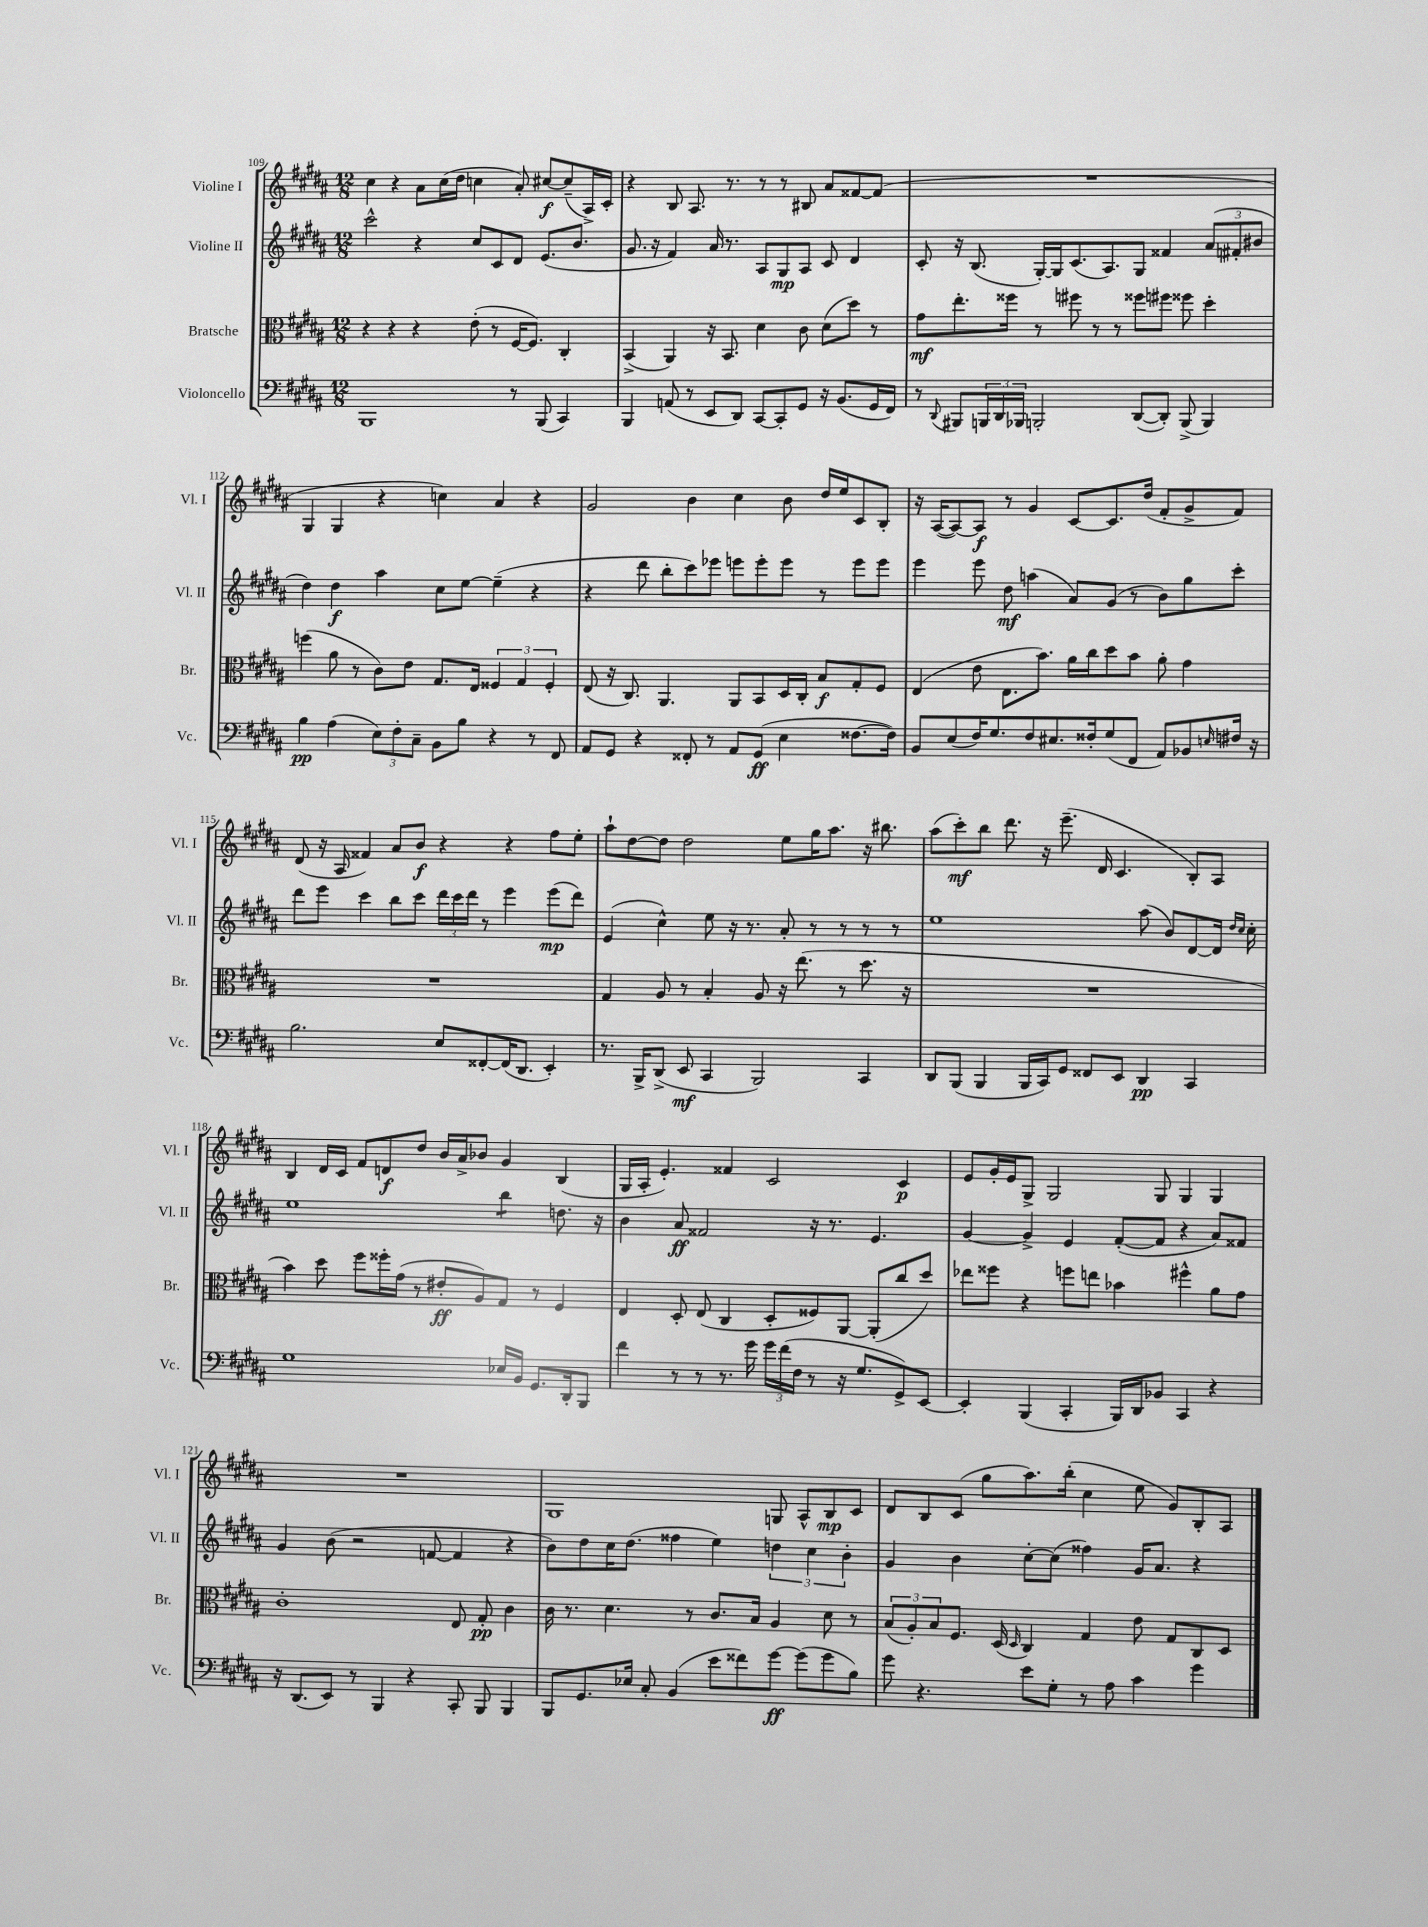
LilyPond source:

<<
\new StaffGroup <<
\new Staff = "s0" \with { instrumentName = "Violine I" shortInstrumentName = "Vl. I" } {
    \clef treble \key b \major \numericTimeSignature \time 12/8
    cis''4 r4 ais'8 cis''16( dis''16 c''4 ais'8-.) cis''8~\f cis''8--( ais16->) cis'16-. |
    r4 b8 ais8. r8. r8 r8 bis8 ais'8 fisis'8~ fisis'8( |
    R1. |
    gis4 gis4 r4 c''4) ais'4 r4 |
    gis'2 b'4 cis''4 b'8 dis''16 e''16 cis'8 b8-. |
    r16 ais16~( ais8~) ais8\f r8 gis'4 cis'8~ cis'8. dis''16( fis'8-. gis'8-> fis'8) |
    dis'8( r16 ais16 fisis'4) ais'8 b'8\f r4 r4 fis''8 e''8-. |
    ais''8-! dis''8~ dis''8 dis''2 e''8 gis''16 ais''8. r16 bis''8. |
    ais''8( cis'''8-.\mf) b''8 dis'''8. r16 e'''8.--( dis'16 cis'4. b8-.) ais8 |
    b4 dis'16 cis'16 fis'8 d'8\f dis''8 b'16 ais'16-> bes'8 gis'4 b4( |
    gis16 ais16-. e'4.-.) fisis'4 cis'2 cis'4\p |
    e'8 gis'16-. e'16 gis8-> gis2 gis8 gis4 gis4 |
    R1. |
    gis1 g8 ais8-^ b8\mp cis'8 |
    dis'8 b8 cis'8( gis''8 ais''8.) b''16-.( cis''4 e''8 gis'8) b8-. ais8 \bar "|." |
}
\new Staff = "s1" \with { instrumentName = "Violine II" shortInstrumentName = "Vl. II" } {
    \clef treble \key b \major \numericTimeSignature \time 12/8
    cis'''2-^ r4 cis''8 cis'8 dis'8 e'8.( b'8. |
    gis'8. r16 fis'4) ais'16 r8. ais8 gis8\mp ais8 cis'8 dis'4 |
    cis'8-. r16 b8.( gis16~-.) gis16 cis'8.( ais8.) gis8 fisis'4 \tuplet 3/2 { ais'8( fis'8-. bis'8 } |
    dis''4) dis''4\f ais''4 cis''8 e''8~ e''4--( r4 |
    r4 dis'''8 b''8-. cis'''8) ees'''8 e'''8 e'''8-. e'''8 r8 e'''8 e'''8 |
    e'''4 e'''8 dis''8\mf a''4( ais'8) gis'8( r8 b'8) gis''8 cis'''8-. |
    dis'''8 e'''8 cis'''4 b''8 cis'''8 \tuplet 3/2 { dis'''16 cis'''16 dis'''16 } r8 e'''4 e'''8\mp( dis'''8) |
    e'4( cis''4-^) e''8 r16 r8. ais'8-. r8 r8 r8 r8 |
    e''1 ais''8( b'8) dis'8~ dis'16 \grace { dis''16 cis''16 } cis''16-. |
    e''1 b''4:8 d''8. r16 |
    b'4 ais'8\ff fisis'2 r16 r8. e'4. |
    gis'4~ gis'4-> e'4 fis'8~-.( fis'8 r4 ais'8) fisis'8 |
    gis'4 b'8( r2 f'8~ f'4 r4 |
    b'8) dis''8 cis''16 dis''8.( fisis''4 e''4) \tuplet 3/2 { d''4 cis''4 b'4-. } |
    gis'4 b'4 cis''8~-. cis''8( fisis''4) gis'16 ais'8. r4 \bar "|." |
}
\new Staff = "s2" \with { instrumentName = "Bratsche" shortInstrumentName = "Br." } {
    \clef alto \key b \major \numericTimeSignature \time 12/8
    r4 r4 r4 e'8-.( r8 fis16~ fis8.) cis4-. |
    b,4->( ais,4) r16 b,8. dis'4 cis'8 dis'8( dis''8) r8 |
    gis'8\mf e''8.-. fisis''16 r8 fis''8 r8 r8 fisis''8 fis''8 fisis''8 dis''4-. |
    f''4( ais'8 r8 cis'8) e'8 gis8. e16 \tuplet 3/2 { fisis4 gis4 fisis4-. } |
    e8( r16 cis8.) ais,4. ais,8 b,8 dis16 cis16-. b8\f gis8-. fis8 |
    e4( e'8 e8. b'8.) ais'16 cis''16 dis''8 b'8 ais'8-. gis'4 |
    R1. |
    gis4 ais8 r8 b4-. ais8 r16 e''8.( r8 dis''8. r16 |
    R1. |
    b'4) dis''8 fis''8 fisis''16-. gis'16( r8 eis'8-.\ff ais8) gis8 r8 fis4 |
    e4 dis8-. e8( cis4 dis8-. fisis8) ais,8~ ais,8-.( cis''8 dis''8) |
    ees''8 fisis''8 r4 f''8 e''8 bes'4 fis''4-^ ais'8 gis'8 |
    cis'1-. e8 gis8-.\pp cis'4 |
    cis'16 r8. dis'4. r8 cis'8. b16 ais4 dis'8 r8 |
    \tuplet 3/2 { b8( ais8-.) b8 } fis8. dis16( \grace { dis16 } cis4) gis4 e'8 gis8 cis8 dis8 \bar "|." |
}
\new Staff = "s3" \with { instrumentName = "Violoncello" shortInstrumentName = "Vc." } {
    \clef bass \key b \major \numericTimeSignature \time 12/8
    b,,1 r8 b,,8( cis,4) |
    b,,4 a,8( r8 e,8 dis,8) cis,8~ cis,8-. gis,8 r16 b,8.( gis,16 fis,16) |
    r8 \appoggiatura { dis,8 } bis,,8 \tuplet 3/2 { b,,16 dis,16 bes,,16 } b,,2-. dis,8~( dis,8-.) b,,8->( b,,4) |
    b4\pp ais4( \tuplet 3/2 { e8) fis8-. cis8-- } b,8 b8 r4 r8 fis,8 |
    ais,8 gis,8 r4 fisis,8-. r8 ais,8 gis,8\ff( e4 fisis8.~ fisis16) |
    b,8 e8( fis16) gis8. fis8 eis8. fisis16-. gis8( fis,8 ais,8) bes,8 \grace { e16 } fis16 r16 |
    b2. e8 fisis,8~-. fisis,16( dis,8. e,4-.) |
    r8. b,,16-> dis,8->( e,8\mf cis,4 b,,2) cis,4 |
    dis,8 b,,8( b,,4 b,,16 cis,16) gis,8 fisis,8 e,8 dis,4\pp cis,4 |
    gis1 ees16 b,16 gis,8. dis,16-. b,,8 |
    fis'4 r8 r8 r8. gis'16 \tuplet 3/2 { gis'16 fis'16( fis16 } r8 r16 gis8. gis,8->) e,8~ |
    e,4-. b,,4( cis,4-. b,,16) dis,16 bes,8 cis,4 r4 |
    r16 dis,8.( e,8) r8 b,,4 r4 cis,8-. b,,8 b,,4 |
    b,,8 gis,8. ees16 cis8-. b,4( e'8 fisis'8) gis'8~\ff gis'8( gis'8 b8) |
    gis'8 r4. e'8 gis8-. r8 ais8 cis'4 gis'4 \bar "|." |
}
>>
>>
\layout { \context { \Score currentBarNumber = #109 } }
